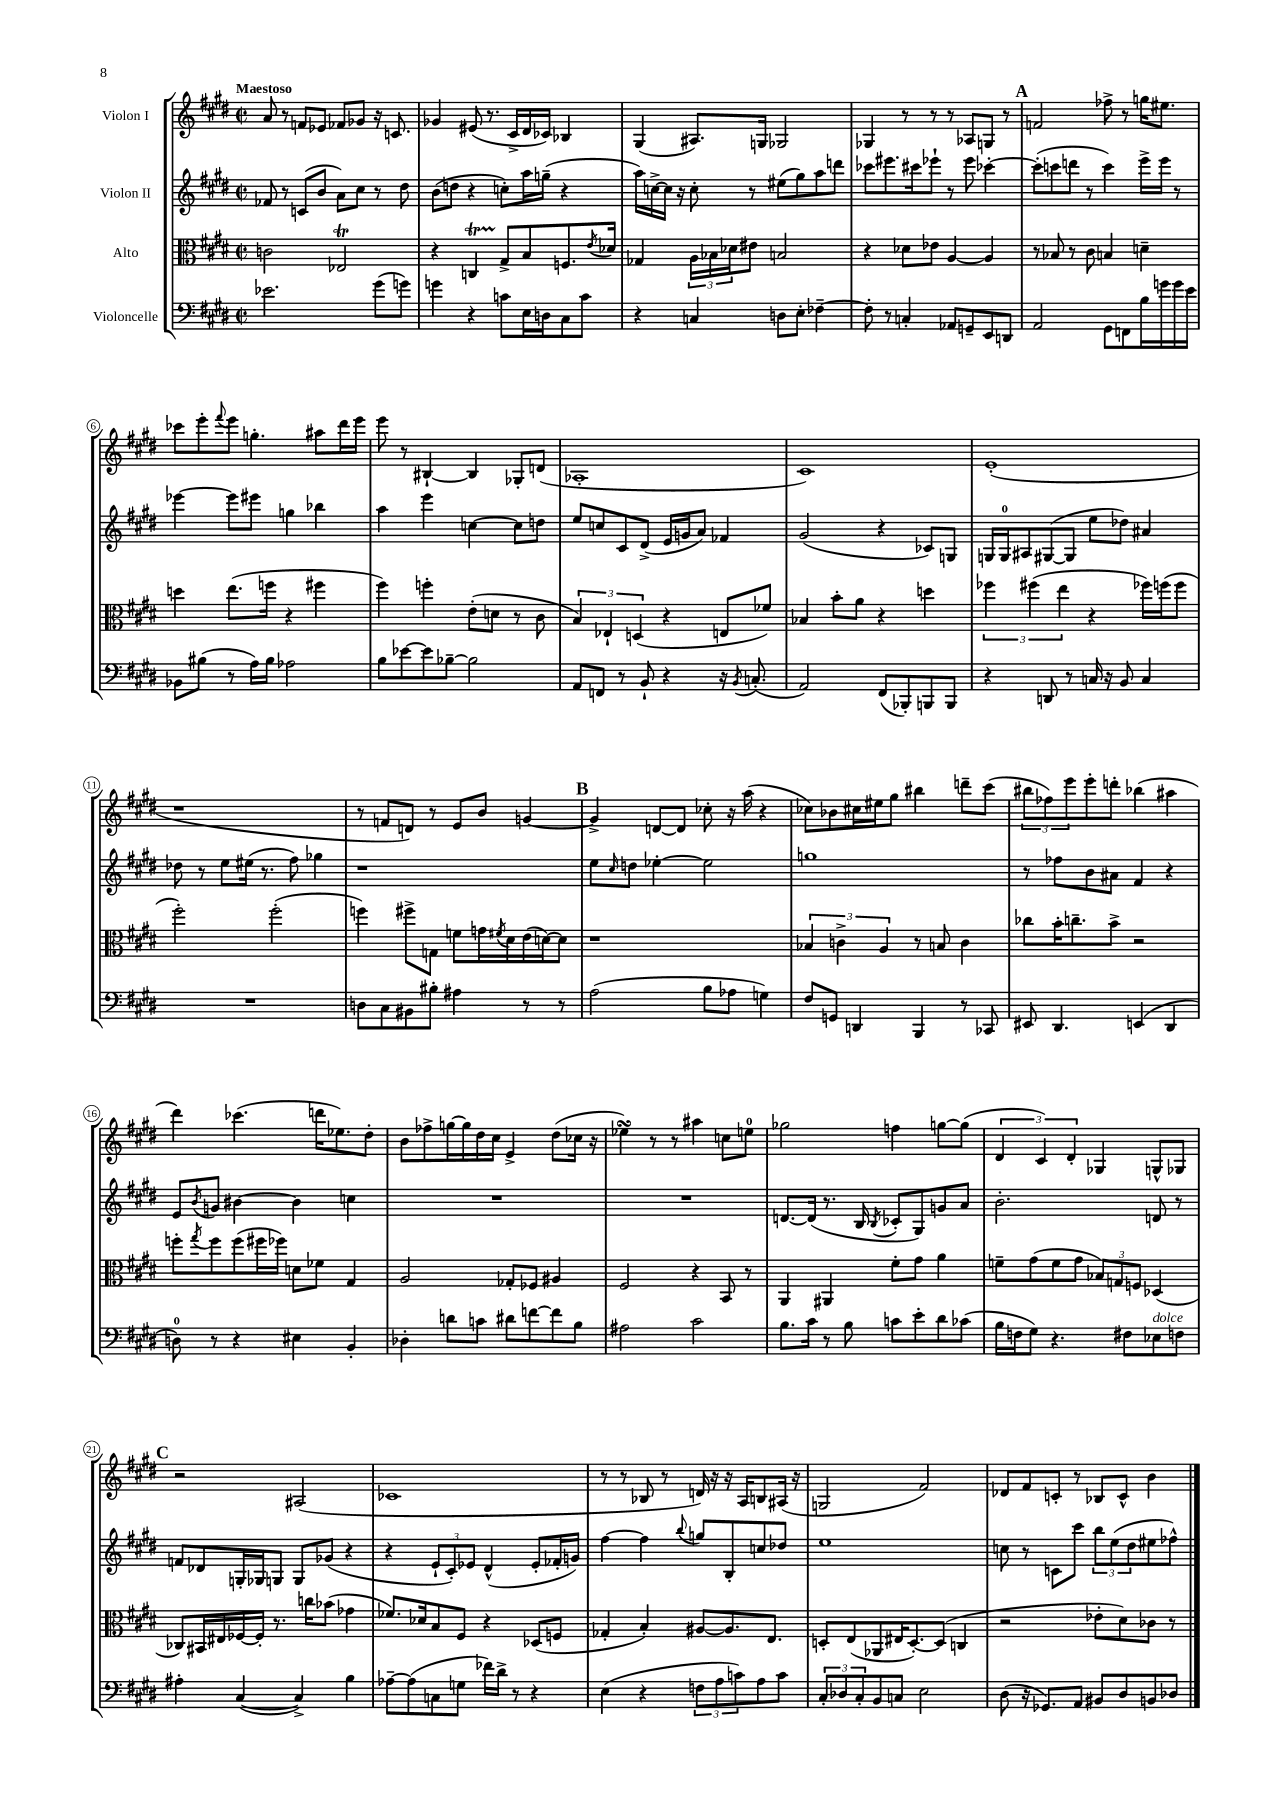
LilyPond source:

<<
\new StaffGroup <<
\new Staff = "s0" \with { instrumentName = "Violon I" } {
    \clef treble \key e \major \defaultTimeSignature \time 2/2 \tempo "Maestoso"
    a'8 r8 f'8 ees'8 fes'8 ges'8 r16 c'8. |
    ges'4 eis'8( r8. cis'16-> dis'16 ces'16) bes4 |
    gis4( ais8.) g16 ges2 |
    ges4 r8 r8 r8 aes8 g8 r8 |
    \mark \markup { \bold "A" } f'2 fes''8-> r8 g''16 eis''8. |
    ces'''8 e'''8-. \appoggiatura { fis'''8 } e'''8 g''4.-. ais''8 dis'''16 e'''16 |
    e'''8 r8 bis4~-! bis4 ges8-. d'8( |
    aes1-. |
    cis'1) |
    e'1-.( |
    r1 |
    r8 f'8 d'8) r8 e'8 b'8 g'4~ |
    \mark \markup { \bold "B" } g'4-> d'8~ d'8 ces''8-. r16 a''16( r4 |
    ces''8) bes'8 cis''16 eis''16 gis''8 bis''4 d'''8-- cis'''8( |
    \tuplet 3/2 { bis''8 fes''8) e'''8 } e'''8-. d'''8-. bes''4( ais''4 |
    dis'''4) ces'''4.( d'''16 ees''8.) dis''8-. |
    b'8 fes''8-> g''16~ g''16 dis''16 cis''16 e'4-> dis''8( ces''16 r16 |
    ees''4\turn) r8 r8 ais''4 c''8 e''8-0 |
    ges''2 f''4 g''8~ g''8( |
    \tuplet 3/2 { dis'4 cis'4) dis'4-. } ges4 g8-^ ges8 |
    \mark \markup { \bold "C" } r2 ais2( |
    ces'1 |
    r8 r8 bes8 r8 d'16) r16 r16 a16 b8 ais16( r16 |
    g2 fis'2) |
    des'8 fis'8 c'8-. r8 bes8 c'8-^ b'4 \bar "|." |
}
\new Staff = "s1" \with { instrumentName = "Violon II" } {
    \clef treble \key e \major \defaultTimeSignature \time 2/2
    fes'8 r8 c'8( b'8 a'8) cis''8 r8 dis''8 |
    b'8( d''8 r4 c''8-.) a''16 g''16--( r4 |
    a''16) c''16~-> c''16 r16 c''8-. r8 eis''8( gis''8) a''8 d'''8 |
    ces'''8 eis'''8. cis'''16 ees'''8-! r8 ees'''8 ces'''4~-. |
    \mark \markup { \bold "A" } ces'''8-.( c'''8 d'''8 r8 c'''4) e'''16-> e'''16 r8 |
    ees'''4~ ees'''8 eis'''8 g''4 bes''4 |
    a''4 e'''4 c''4~ c''8 d''8 |
    e''8 c''8 cis'8 dis'8->( e'16 g'16 a'8) fes'4 |
    gis'2( r4 ces'8) g8 |
    g16 g16-0 ais8 gis8~( gis8 e''8 des''8) ais'4 |
    des''8 r8 e''8 eis''16( r8. fis''8) ges''4 |
    r1 |
    \mark \markup { \bold "B" } e''8 \grace { cis''16 } d''8 ees''4~-. ees''2 |
    g''1 |
    r8 fes''8 b'8 ais'8 fis'4 r4 |
    e'8 \acciaccatura { b'8 } g'8 bis'4~ bis'4 c''4 |
    R1 |
    R1 |
    d'8.~ d'16( r8. b16 \acciaccatura { b8 } ces'8-. gis8) g'8 a'8 |
    b'2.-. d'8 r8 |
    \mark \markup { \bold "C" } f'8 des'8 g16-. ges16 g8 g8 ges'8( r4 |
    r4 \tuplet 3/2 { e'8-! cis'8-.) ees'8 } dis'4-^( ees'8-. fes'16-. g'16) |
    fis''4~ fis''4 \appoggiatura { b''8 } g''8 b8-. c''8 des''8 |
    e''1 |
    c''8 r8 c'8 cis'''8 \tuplet 3/2 { b''8 e''8( dis''8 } eis''8 fes''8-^) \bar "|." |
}
\new Staff = "s2" \with { instrumentName = "Alto" } {
    \clef alto \key e \major \defaultTimeSignature \time 2/2
    c'2 ees2\trill |
    r4 c4\startTrillSpan gis8->\stopTrillSpan b8 f8. \acciaccatura { e'8 } des'16 |
    ges4 \tuplet 3/2 { a16 bes16 des'16 } eis'8 b2 |
    r4 des'8 ees'8 a4~ a4 |
    \mark \markup { \bold "A" } r8 bes8 r8 cis'8 b4 d'4-- |
    d''4 e''8.( f''16 r4 fis''4 |
    fis''4) f''4-. e'8-.( d'8 r8 cis'8 |
    \tuplet 3/2 { b4) ees4-! d4( } r4 e8 fes'8) |
    bes4 b'8-. a'8 r4 d''4 |
    \tuplet 3/2 { fes''4 fis''4( e''4 } r4 fes''16) f''16( f''8 |
    fis''2-.) fis''2-.( |
    f''4) fis''8-> g8 f'8 g'16 \acciaccatura { fis'8 } dis'16 e'16( d'16~) d'8 |
    \mark \markup { \bold "B" } r1 |
    \tuplet 3/2 { bes4 c'4-> a4 } r8 b8 c'4 |
    ces''8 b'16-. c''8.-- b'8-> r2 |
    f''8-. \acciaccatura { gis''8 } f''8 f''8( fis''16 fes''16) d'8 fes'8 gis4 |
    a2 ges8-. fes8 ais4 |
    fis2 r4 b,8 r8 |
    a,4 ais,4 fis'8-. gis'8 a'4 |
    f'8-- gis'8( f'8 gis'8 \tuplet 3/2 { bes8) g8 f8 } des4( |
    \mark \markup { \bold "C" } ces8) bis,16 eis16 fes16~ fes16-. r8. c''16 bes'8( ges'4 |
    fes'8.) des'16 b8 fis8 r4 des8( f8 |
    ges4-. b4-.) ais8~ ais8. e8. |
    d8-. e8( aes,8 eis16 d8.~-.) d8( c4 |
    r2 ees'8-. dis'8) ces'8 r8 \bar "|." |
}
\new Staff = "s3" \with { instrumentName = "Violoncelle" } {
    \clef bass \key e \major \defaultTimeSignature \time 2/2
    ees'2. gis'8( g'8) |
    g'4 r4 c'8 e16 d16 cis8 c'8 |
    r4 c4 d8 e8-. fes4~-- |
    fes8-. r8 c4-. aes,8 g,8-- e,8 d,8 |
    \mark \markup { \bold "A" } a,2 gis,8 f,8 b16 g'16 g'16 e'16 |
    bes,8 bis8( r8 a16) bis16 aes2 |
    b8 ees'8~ ees'8 bes8~-- bes2 |
    a,8 f,8 r8 b,8-! r4 r16 \acciaccatura { b,8 } c8.-.( |
    a,2) fis,8( bes,,8-.) b,,8 b,,8 |
    r4 d,8 r8 c16 r16 b,8 c4 |
    R1 |
    d8 cis8 bis,8 bis8-. ais4 r8 r8 |
    \mark \markup { \bold "B" } a2( b8 aes8 g4) |
    fis8 g,8 d,4 b,,4 r8 ces,8 |
    eis,8 dis,4. e,4( dis,4 |
    d8-0) r8 r4 eis4 b,4-. |
    des4-. d'8 c'8 dis'8 f'8~ f'8 b8 |
    ais2 cis'2 |
    b8. cis'16 r8 b8 c'8 e'8-. dis'8 ces'8( |
    b16 f16 gis8) r4. fis8 ees8^\markup { \italic "dolce" } f8 |
    \mark \markup { \bold "C" } ais4-. cis4~( cis4->) b4 |
    aes8~-- aes8( c8 g8 fes'16) dis'16-> r8 r4 |
    e4( r4 \tuplet 3/2 { f8 a8 c'8) } a8 c'8 |
    \tuplet 3/2 { cis8-. des8 cis8-. } b,8 c8 e2 |
    dis8( r16 ges,8.) a,8 bis,8 dis8 b,8 des8 \bar "|." |
}
>>
>>
\layout { \context { \Score \override BarNumber.stencil = #(make-stencil-circler 0.1 0.3 ly:text-interface::print) } }
